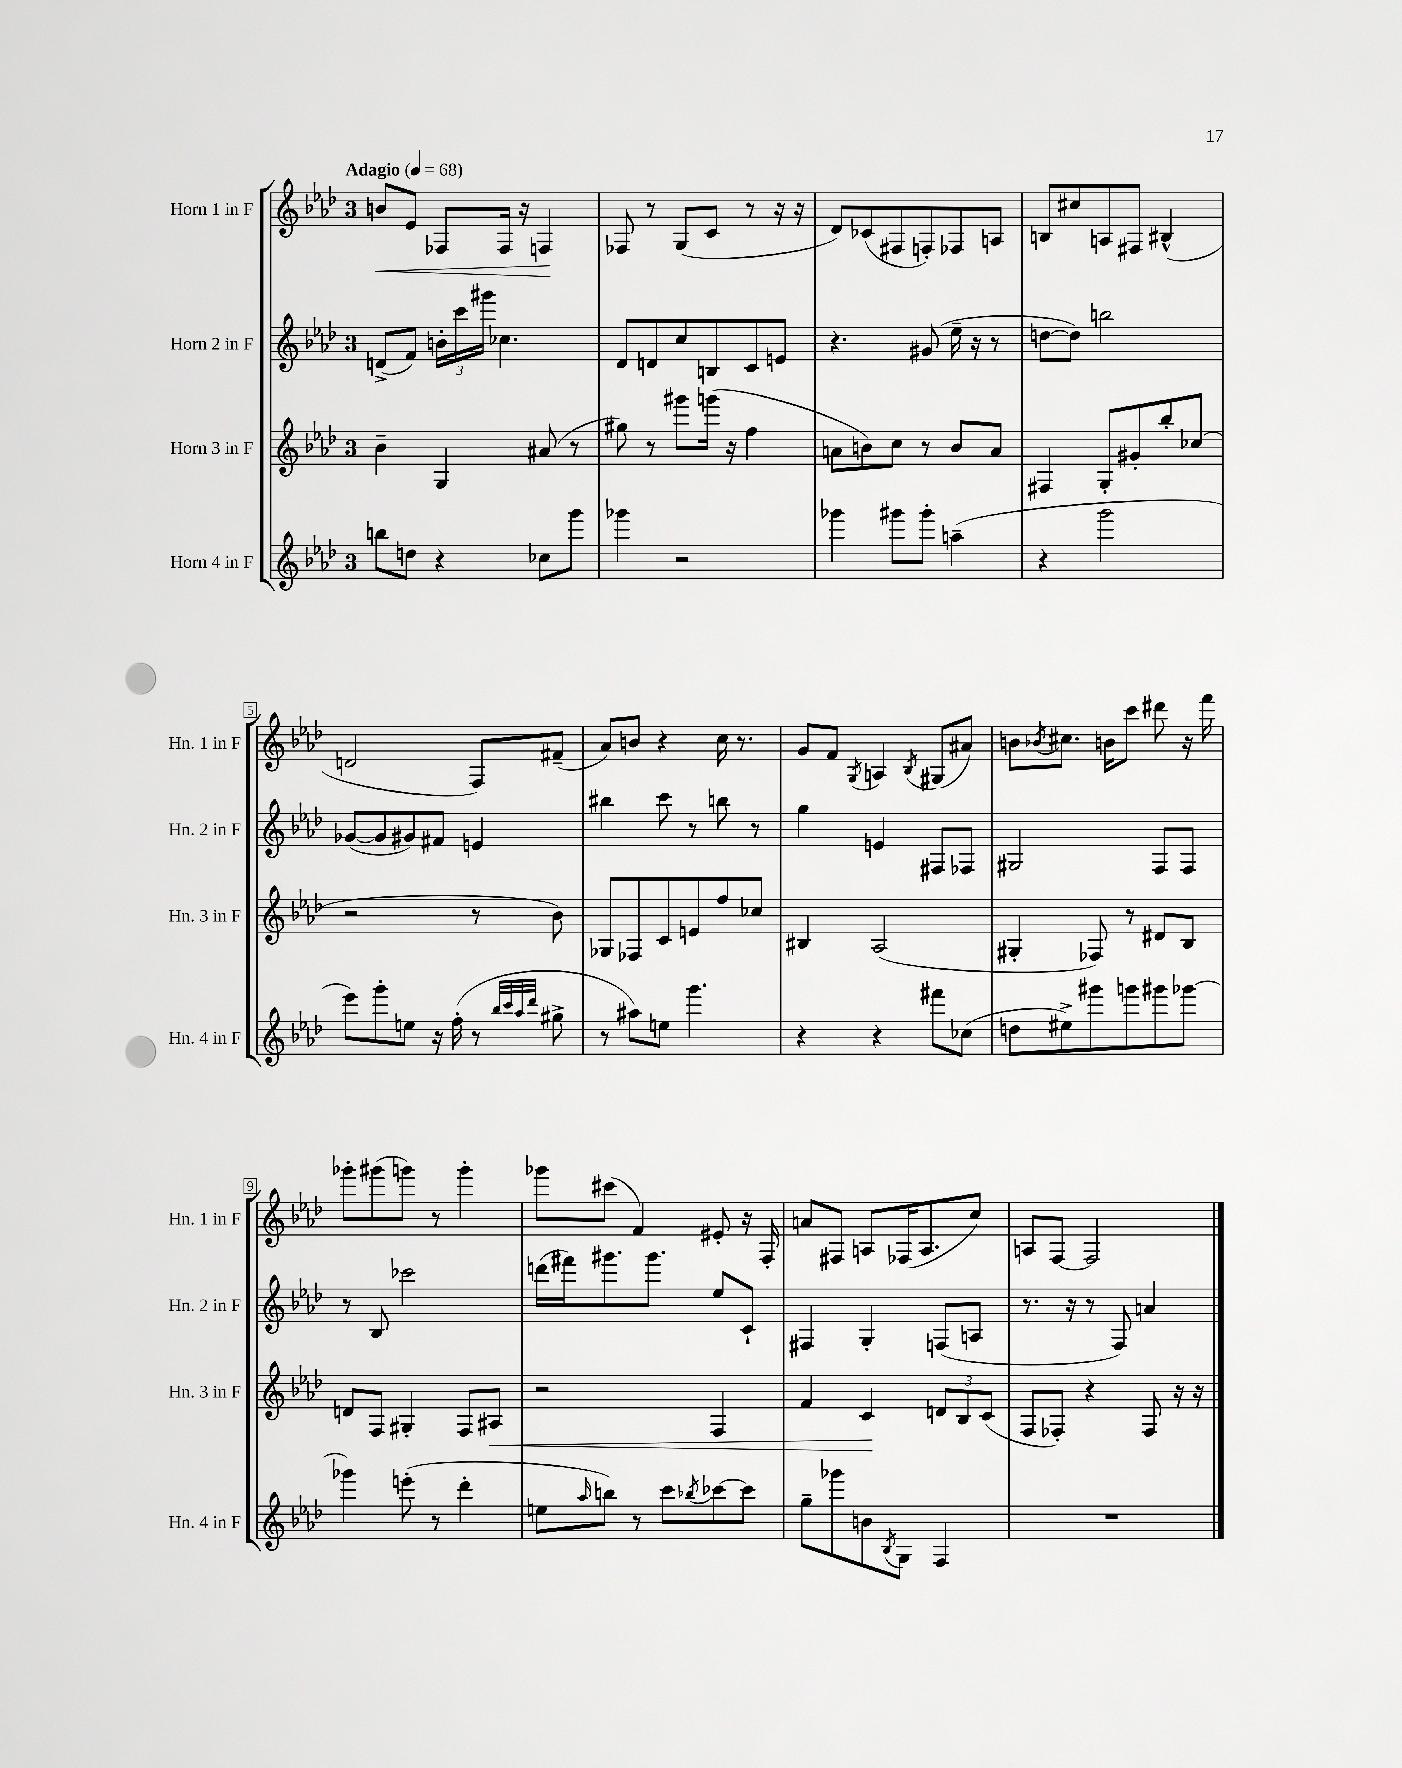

**kern	**kern	**dynam	**kern	**kern	**dynam
*part4	*part3	*part3	*part2	*part1	*part1
*staff4	*staff3	*staff3	*staff2	*staff1	*staff1
*I"Horn 4 in F	*I"Horn 3 in F	*	*I"Horn 2 in F	*I"Horn 1 in F	*
*I'Hn. 4 in F	*I'Hn. 3 in F	*	*I'Hn. 2 in F	*I'Hn. 1 in F	*
*clefG2	*clefG2	*	*clefG2	*clefG2	*
*k[b-e-a-d-]	*k[b-e-a-d-]	*	*k[b-e-a-d-]	*k[b-e-a-d-]	*
*M3/4	*M3/4	*	*M3/4	*M3/4	*
*MM68	*MM68	*	*MM68	*MM68	*
=1	=1	=1	=1	=1	=1
!	!	!	!	!LO:TX:a:B:t=Adagio	!
!	!	!	!	!	!LO:HP:b
8bbn\L	4b-~\	.	(8dn^/L	8bn/L	<
8ddn\J	.	.	8f/J)	8e-/J	.
4r	4G/	.	24bn'\LL	8F-X/L	.
.	.	.	24ccc\	.	.
.	.	.	24ggg#X\JJ	.	.
.	.	.	4.cc-X\	16F-/Jk	.
.	.	.	.	16r	.
8cc-X\L	(8a#X/	.	.	4Fn/	.
8ggg\J	8r	.	.	.	.
.	.	.	.	.	[
=2	=2	=2	=2	=2	=2
4ggg-X\	8gg#X\)	.	8d-/L	8F-X/	.
.	8r	.	8dn/	8r	.
2r	8ggg#X\L	.	8cc/	(8G/L	.
.	(16gggn\Jk	.	8Bn/	8c/J	.
.	16r	.	.	.	.
.	4ff\	.	8c/	8r	.
.	.	.	8en/J	16r	.
.	.	.	.	16r	.
=3	=3	=3	=3	=3	=3
4ggg-X\	8an\L	.	4.r	8d-/L)	.
.	8bn\)	.	.	(8c-X/	.
8ggg#X\L	8cc\J	.	.	8F#X/	.
8ggg#'\J	8r	.	(8g#X/	8Fn'/)	.
(4aan~\	8b/L	.	16ee-~\	8F-X/	.
.	.	.	16r	.	.
.	8a/J	.	8r	8An/J	.
=4	=4	=4	=4	=4	=4
4r	4F#X/	.	[8ddn\L	8Bn/L	.
.	.	.	8dd\J])	8cc#X/	.
2ggg\	8G'/L	.	2bbn\	8An/	.
.	8g#X'/	.	.	8F#X/J	.
.	8bb-'/	.	.	(4B#X^^/	.
.	(8cc-X/J	.	.	.	.
!!LO:LB:g=z
=5	=5	=5	=5	=5	=5
8eee-\L)	2r	.	([8g-X/L	2dn/	.
8ggg'\	.	.	8g-/]	.	.
8een\J	.	.	8g#X/)	.	.
16r	.	.	8f#X/J	.	.
(16ff'\	.	.	.	.	.
8r	8r	.	4en/	8F/L)	.
32qqbb-/LLL	.	.	.	.	.
32qqccc/	.	.	.	.	.
32qqaa-/	.	.	.	.	.
32qqddd-/JJJ	.	.	.	.	.
8gg#X^\	8b-\)	.	.	(8f#X~/J	.
=6	=6	=6	=6	=6	=6
8r	8G-X/L	.	4bb#X\	8a-/L)	.
8aa#X\L)	8F-X/	.	.	8bn/J	.
8een\J	8c/	.	8ccc\	4r	.
4.ggg\	8en/	.	8r	.	.
.	8ff/	.	8bbn\	16cc\	.
.	.	.	.	8.r	.
.	8cc-X/J	.	8r	.	.
=7	=7	=7	=7	=7	=7
4r	4B#X/	.	4gg\	8g/L	.
.	.	.	.	8f/J	.
.	.	.	.	8qG/	.
4r	(2A-/	.	4en/	4An/	.
.	.	.	.	8qB-/	.
8fff#X\L	.	.	8F#X/L	(8G#X/L	.
(8cc-X\J	.	.	8F-X/J	8a#X/J)	.
=8	=8	=8	=8	=8	=8
8ddn\L	4G#X'/	.	2G#X/	8bn\L	.
.	.	.	.	8qb-X/	.
8ee#X^\)	.	.	.	8.cc#X\J	.
8ggg#X\	8F-X/)	.	.	.	.
.	.	.	.	16bn\KL	.
8gggn\	8r	.	.	8ccc\J	.
8ggg#X\	8d#X/L	.	8F/L	8ddd#X\	.
[8ggg-X\J	8B-/J	.	8F/J	16r	.
.	.	.	.	16fff\	.
!!LO:LB:g=z
=9	=9	=9	=9	=9	=9
4ggg-X\]	8dn/L	.	8r	8ggg-X'\L	.
.	8F/J	.	8B-/	(8ggg#X\	.
(8eeen'\	4G#X'/	.	2ccc-X\	8gggn\J)	.
8r	.	.	.	8r	.
4ddd-'\	8F/L	.	.	4ggg'\	.
!	!	!LO:HP:b	!	!	!
.	8A#X/J	<	.	.	.
=10	=10	=10	=10	=10	=10
8een\L	2r	.	(16dddn\LL	8ggg-X\L	.
.	.	.	16fff#X\J)	.	.
16qqaa-/	.	.	.	.	.
8bbn\J)	.	.	8.ggg#X\	(8ccc#X\J	.
8r	.	.	.	4f/)	.
.	.	.	8.ggg#\J	.	.
8ccc\L	.	.	.	.	.
8qbb-X/	.	.	.	.	.
[8ccc-X\	4F/	.	8ee-/L	8e#X'/	.
8ccc-\J]	.	.	8c`/J	16r	.
.	.	.	.	16F'/	.
=11	=11	=11	=11	=11	=11
8gg~\L	4f/	.	4F#X/	8an/L	.
8ggg-X\	.	.	.	8F#X/J	.
8bn\	4c/	.	4G'/	8An/L	.
8qB-/	.	.	.	.	.
8G\J	.	.	.	(16F-X/K	.
.	.	.	.	8.A/	.
4F/	12dn/L	[	(8Fn/L	.	.
.	12B-/	.	.	.	.
.	.	.	8An/J	8cc/J)	.
.	(12c/J	.	.	.	.
=12	=12	=12	=12	=12	=12
2.r	8F/L	.	8.r	8An/L	.
.	8F-X'/J)	.	.	[8F/J	.
.	.	.	16r	.	.
.	4r	.	8r	2F/]	.
.	.	.	8F/)	.	.
.	8F-/	.	4an/	.	.
.	16r	.	.	.	.
.	16r	.	.	.	.
==	==	==	==	==	==
*-	*-	*-	*-	*-	*-
